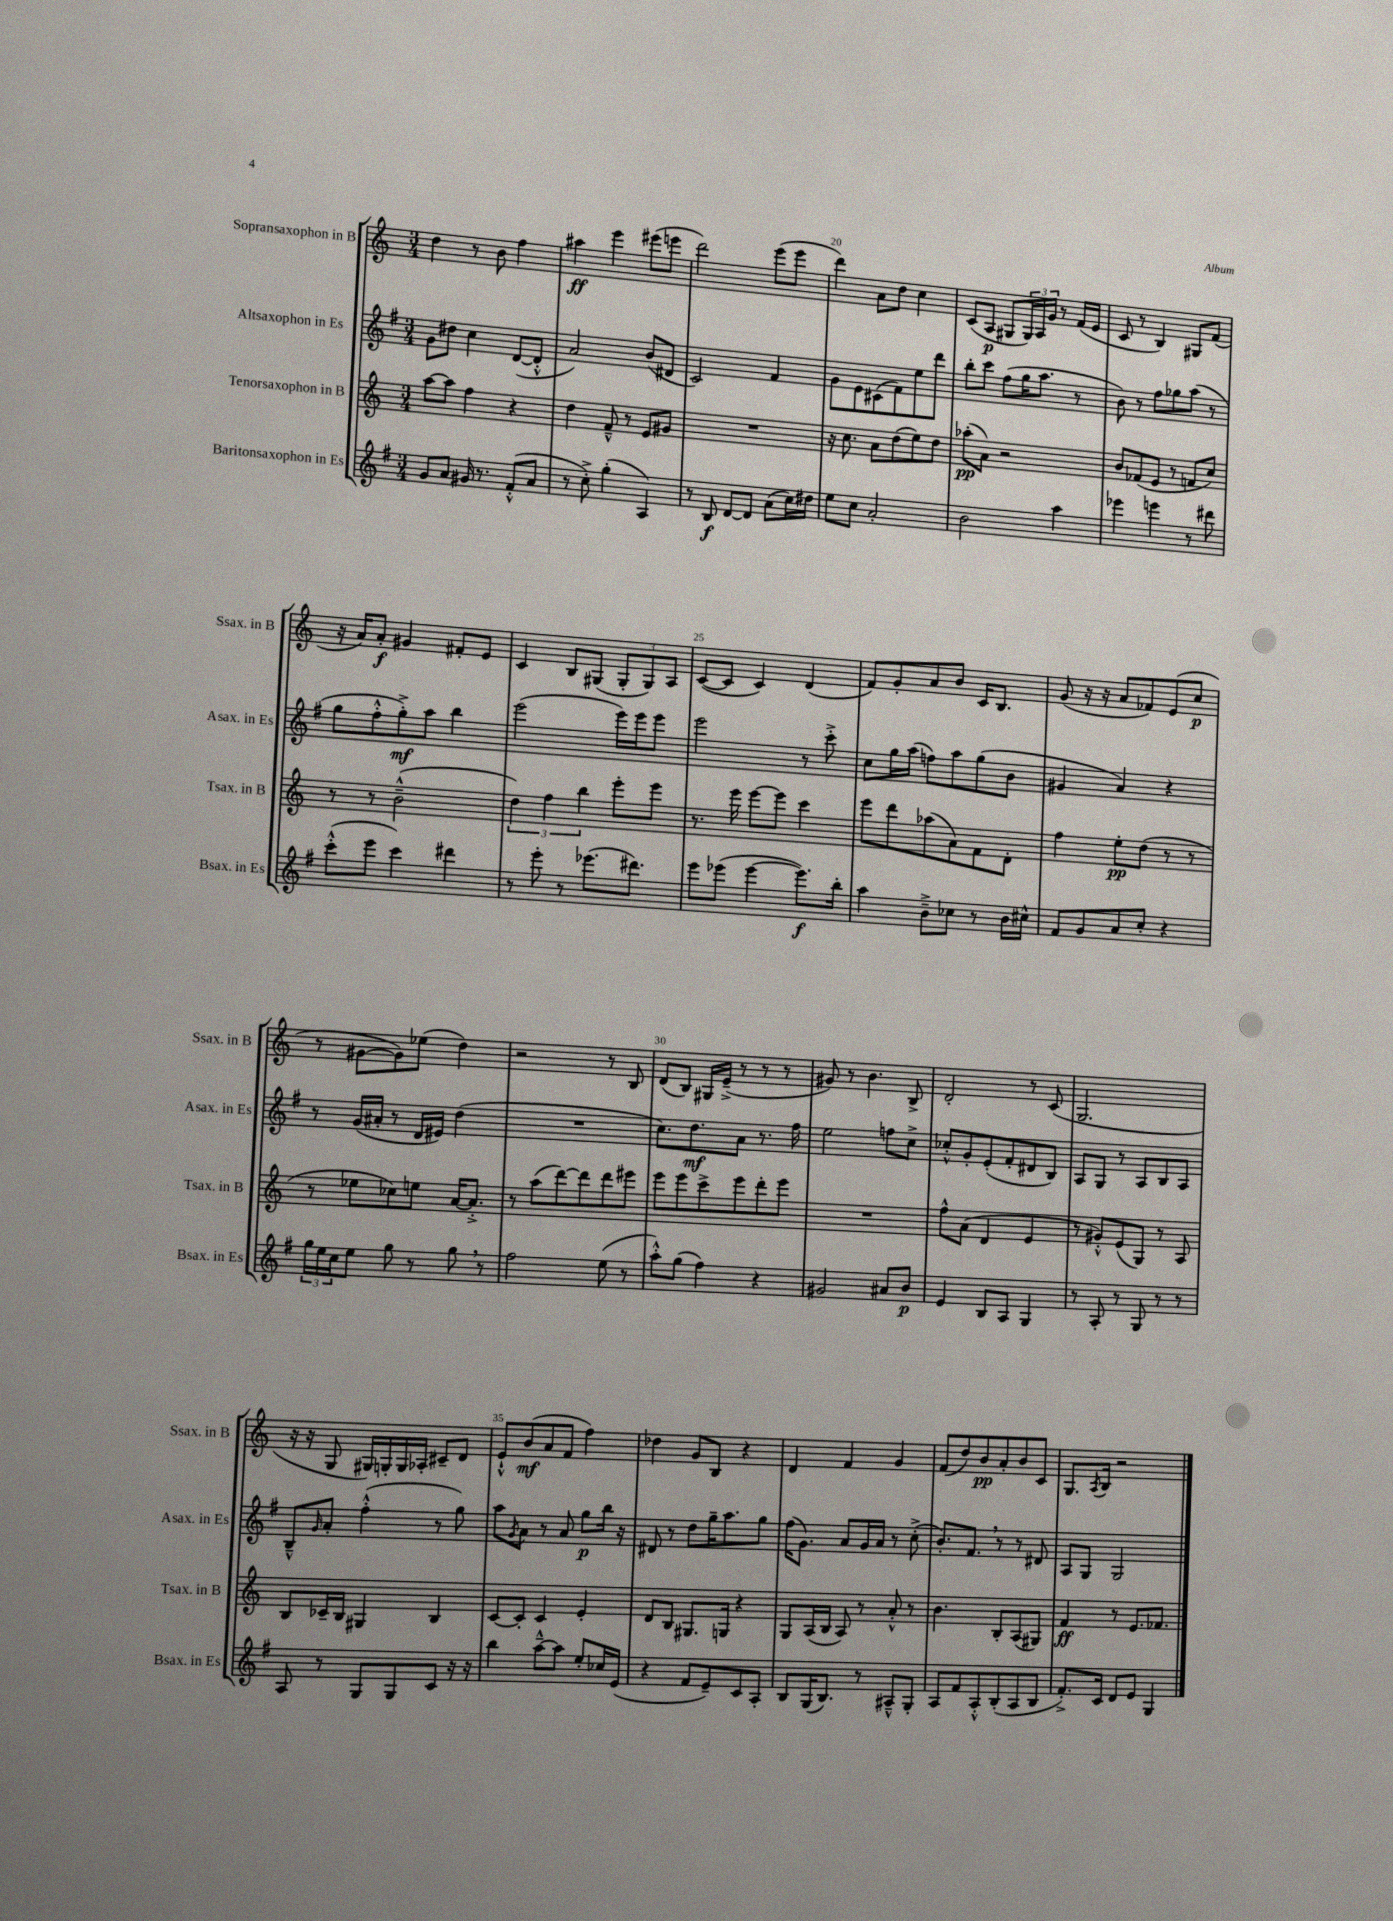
<<
\new StaffGroup <<
\new Staff = "s0" \with { instrumentName = "Sopransaxophon in B" shortInstrumentName = "Ssax. in B" } {
    \clef treble \key c \major \numericTimeSignature \time 3/4
    d''4 r8 b'8 f''4 |
    ais''4\ff e'''4 eis'''8( e'''8 |
    d'''2) e'''8( e'''8 |
    d'''4) a'8 d''8 c''4 |
    c'8( a8\p gis8 \tuplet 3/2 { gis16) a16 g'16 } r8 f'16( e'16 |
    c'8 r8 b4) gis8 f'8( |
    r16 a'16) a'8-.\f gis'4 fis'8-. e'8 |
    c'4 b8 gis8( \tuplet 3/2 { gis8-. gis8) a8 } |
    c'8~( c'8 c'4) d'4( |
    f'8) g'8-. a'8 b'8 c'16 b8. |
    g'8( r16 r16 a'8 fes'8) e'8( c''8\p |
    r8 gis'8~ gis'8) ees''8( d''4) |
    r2 r8 b8 |
    d'8( b8) gis16 e'16--->( r8 r8 r8 |
    gis'8) r8 b'4. b8-> |
    d'2-. r8 c'8( |
    g2. |
    r16 r16 g8 gis16) g16-. g16 aes16-. cis'8-- d'8 |
    e'8-!-^ b'8\mf( a'8 f'8 f''4) |
    des''4 g'8 b8 r4 |
    d'4 f'4 g'4 |
    f'8( d''8) b'8\pp a'8-. b'8 c'8 |
    g8. \acciaccatura { a8 } b16 r2 \bar "|." |
}
\new Staff = "s1" \with { instrumentName = "Altsaxophon in Es" shortInstrumentName = "Asax. in Es" } {
    \clef treble \key g \major \numericTimeSignature \time 3/4
    g'8 dis''8 c''4 d'8~( d'8-.-^ |
    a'2) b'8( dis'8 |
    c'2) fis'4 |
    g'8 e'8 cis'8( fis'8) e''8 d'''8 |
    b''8-. c'''8 fis''8( g''16 a''8. r8 |
    b'8) r8 fis''8 ges''8 a''8( r8 |
    g''8 fis''8-.-^ g''8-.->\mf) a''8 b''4 |
    e'''2( e'''16) e'''16 e'''8 |
    e'''2 r8 c'''8-.-> |
    c''8 g''16 a''16( f''8) a''8 g''8( b'8 |
    gis'4 a'4) r4 |
    r8 g'16( ais'16-. r8 d'16 eis'16) d''4( |
    R2. |
    c''8.) d''8.\mf a'8 r8. fis''16 |
    e''2 f''8 c''8-> |
    ces''8-.-^ g'8-. e'8-.( fis'8-. dis'8 b8) |
    a8 g8 r8 a8 b8 a8 |
    b8---^ \grace { g'16 } a'8-. fis''4-.-^( r8 g''8) |
    a''8 \acciaccatura { g'8 } a'8 r8 a'8 g''8\p b''16 r16 |
    dis'8 r8 d''8 g''16-- a''8. g''8 |
    fis''16( g'8.) a'8 g'16 a'16 r8 c''8-.->( |
    b'8.-.) fis'8. \breathe r8 r8 dis'8 |
    a8 g8 g2 \bar "|." |
}
\new Staff = "s2" \with { instrumentName = "Tenorsaxophon in B" shortInstrumentName = "Tsax. in B" } {
    \clef treble \key c \major \numericTimeSignature \time 3/4
    a''8~ a''8 f''4 r4 |
    d''4 f'8---^ r8 e'8 gis'8 |
    R2. |
    r16 c''8. a'8 d''8( e''8) d''8 |
    aes''8-.\pp( a'8) r2 |
    b'8 fes'8( e'8 r8 f'8 c''8) |
    r8 r8 b'2---^( |
    \tuplet 3/2 { d''4) f''4 b''4 } e'''8-. e'''8 |
    r8. e'''16 e'''8~ e'''8 c'''4 |
    e'''8 d'''8 aes''8( a'8) f'8 d'8-. |
    f''4 e''8-.\pp d''8( r8 r8 |
    r8 ees''8 ces''8) e''8 a'16~ a'8.-.-> |
    r8 a''8( d'''8~) d'''8 d'''8 eis'''8 |
    e'''8 e'''8 c'''8-> e'''8 d'''8-. e'''8 |
    R2. |
    f''8-^ a'8( d'4 e'4 |
    r8 gis'8-.-^) e'8( g8) r8 a8 |
    b8 ces'16-- b16 gis4 b4 |
    c'8~ c'8-. c'4 e'4-. |
    d'8 b8 gis8. g16 r4 |
    g8 a16( b16 a8) r8 a'8-.-^ r8 |
    b'4. b8-. a8( gis8) |
    f'4\ff r8 e'8. fes'8. \bar "|." |
}
\new Staff = "s3" \with { instrumentName = "Baritonsaxophon in Es" shortInstrumentName = "Bsax. in Es" } {
    \clef treble \key g \major \numericTimeSignature \time 3/4
    g'8 a'8 gis'16 r8. fis'8-.-^( a'8 |
    r8 c''8-.->) g''4-.( a4) |
    r8 b8\f d'8~ d'8 a'8( c''16) dis''16 |
    e''8 c''8 a'2-. |
    b'2 a''4 |
    ees'''4 e'''4 r8 dis'''8 |
    c'''8-.-^( e'''8 c'''4) dis'''4 |
    r8 e'''8-. r8 ees'''8.( dis'''8.) |
    e'''8 ees'''8( ees'''4~ ees'''8.\f) b''16-. |
    a''4 b'8---> ces''8 r8 b'16 cis''16-^ |
    fis'8 g'8 a'8 c''8-. r4 |
    \tuplet 3/2 { g''16 e''16 c''16 } e''8 g''8 r8 g''8 \breathe r8 |
    fis''2 e''8( r8 |
    a''8-.-^) g''8( fis''4) r4 |
    gis'2 ais'8 b'8\p |
    e'4 b8 a8 g4 |
    r8 a8-. r8 g8 r8 r8 |
    a8 r8 g8 g8 c'8 r16 r16 |
    b''4 a''8~---^ a''8 e''8-. ces''16 e'16( |
    r4 fis'8 e'8--) c'8 a8-. |
    b8 g16( b8.) r8 ais8---^ g8-. |
    a8 fis'8 a8-.-^ b8-.( a8 b8 |
    fis'8.-.->) c'16 d'8 e'8 g4 \bar "|." |
}
>>
>>
\layout { \context { \Score currentBarNumber = #17 \override BarNumber.break-visibility = ##(#f #t #t) barNumberVisibility = #(every-nth-bar-number-visible 5) } }
